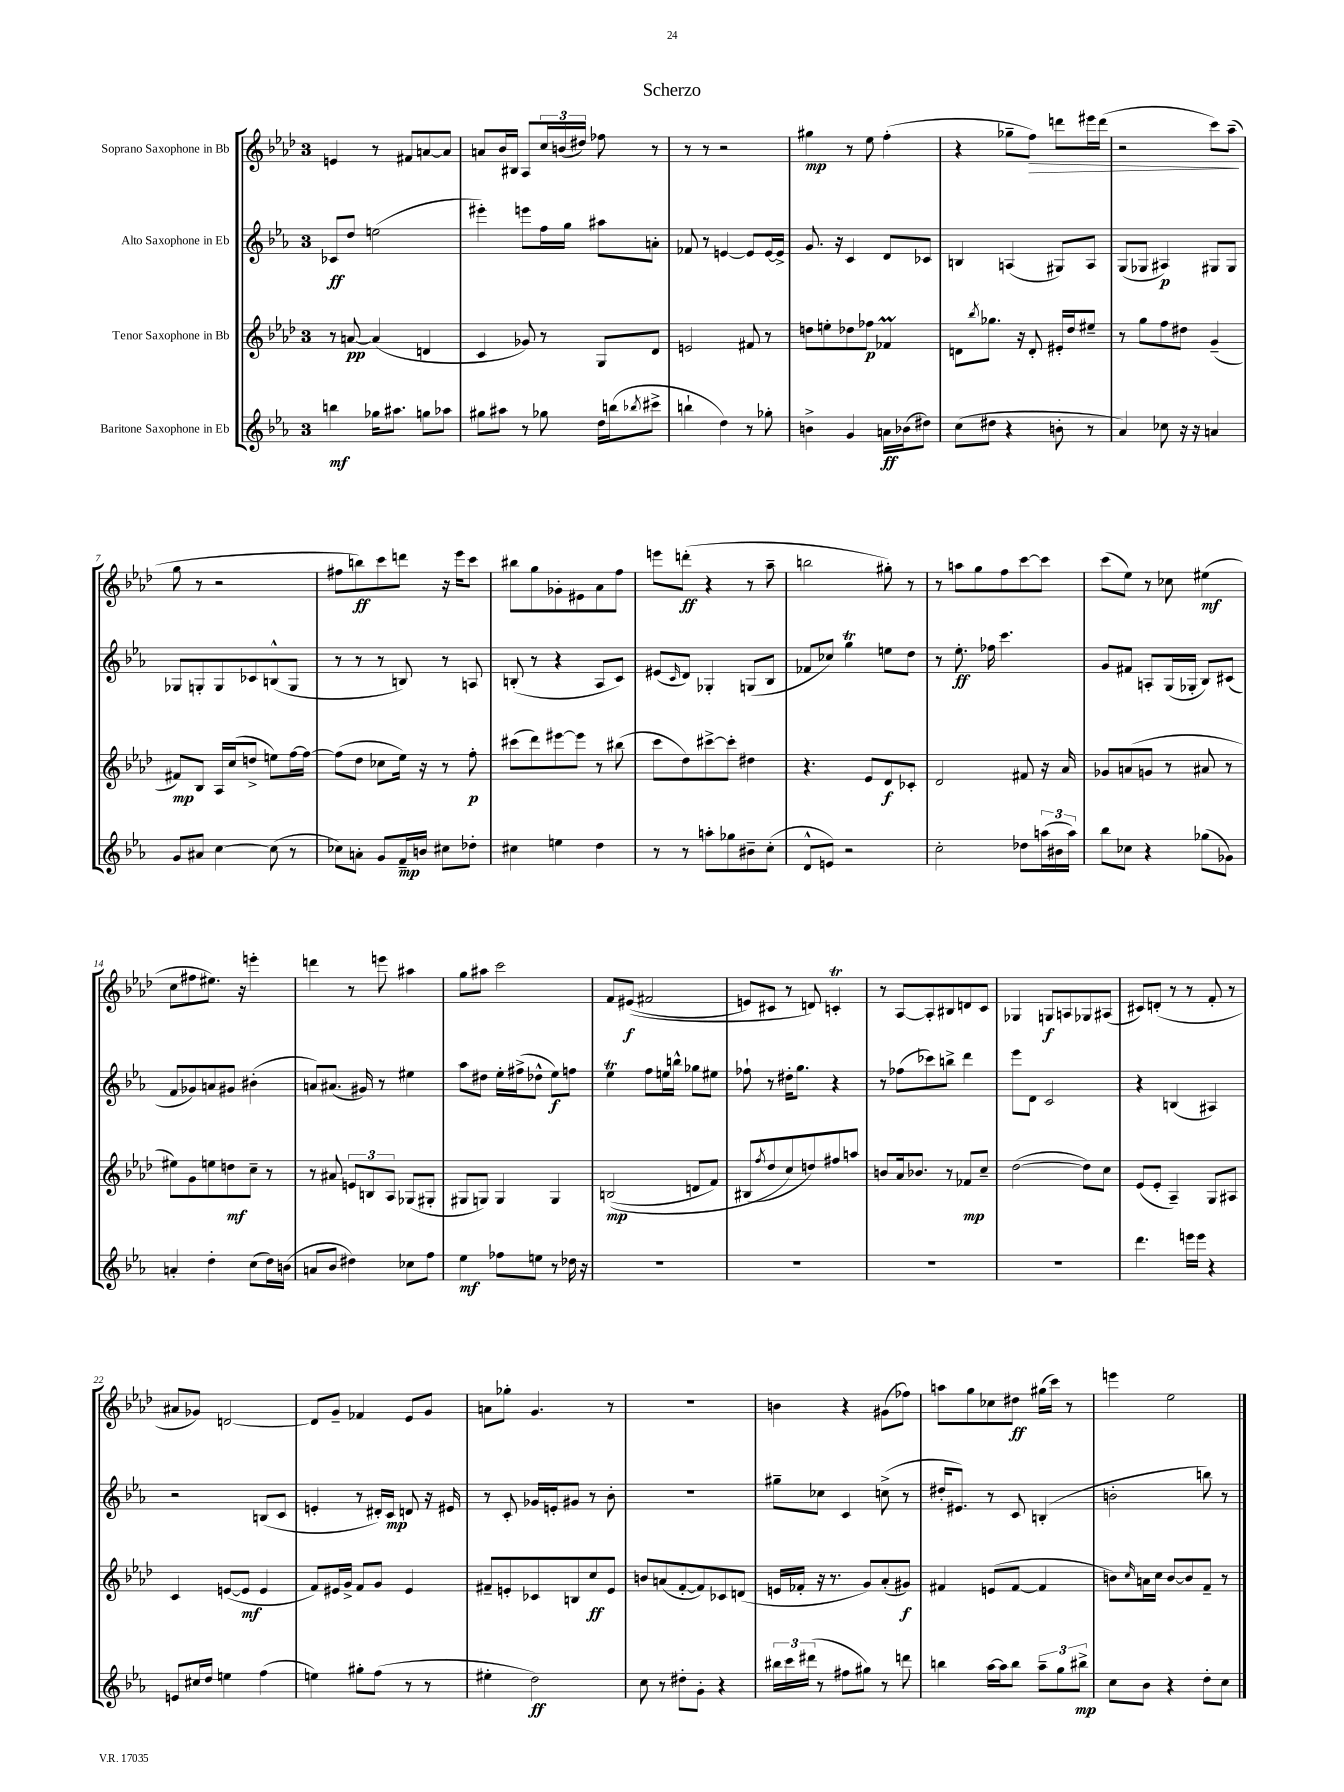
\header { title = "Scherzo" }
<<
\new StaffGroup <<
\new Staff = "s0" \with { instrumentName = "Soprano Saxophone in Bb" } {
    \clef treble \key aes \major \once \override Staff.TimeSignature.style = #'single-digit \time 3/4
    e'4 r8 fis'8 a'8~ a'8 |
    a'8 bes'16 bis16 aes8 \tuplet 3/2 { c''16 b'16( dis''16) } fes''8 r8 |
    r8 r8 r2 |
    gis''4\mp r8 ees''8 f''4-.( |
    r4 ges''8-- f''8\>) d'''8 eis'''16 d'''16( |
    r2 c'''8) aes''8--\!( |
    g''8 r8 r2 |
    fis''8 b''8\ff) c'''8 d'''8 r16 ees'''16 c'''8 |
    bis''8 g''8 ges'8-. eis'8 aes'8 f''8 |
    e'''8 d'''8-.\ff( r4 r8 aes''8-- |
    b''2 gis''8-.) r8 |
    r8 a''8 g''8 f''8 c'''8~ c'''8 |
    c'''8( ees''8) r8 ces''8 eis''4\mf( |
    c''8 fis''8 eis''8.) r16 e'''4-. |
    d'''4 r8 e'''8 ais''4 |
    g''8 ais''8 c'''2 |
    f'8 eis'8\f(\( fis'2 |
    e'8) cis'8 r8 d'8\) c'4-.\trill |
    r8 aes8~ aes8-. bis8 d'8 c'8 |
    ges4 g8\f a8 ges8 ais8( |
    cis'8) d'8-.( r8 r8 f'8-. r8 |
    ais'8 ges'8) d'2~ |
    d'8 g'8-- fes'4 ees'8 g'8 |
    a'8 ges''8-. g'4. r8 |
    R2. |
    b'4 r4 gis'8( fes''8) |
    a''8 g''8 ces''8 dis''8\ff gis''16( c'''16) r8 |
    e'''4 ees''2 \bar "|." |
}
\new Staff = "s1" \with { instrumentName = "Alto Saxophone in Eb" } {
    \clef treble \key ees \major \once \override Staff.TimeSignature.style = #'single-digit \time 3/4
    ces'8\ff d''8 e''2( |
    eis'''4-.) e'''8 f''16 g''16 ais''8 a'8-. |
    fes'8 r8 e'4~ e'8 e'16~ e'16-> |
    g'8. r16 c'4 d'8 ces'8 |
    b4 a4( gis8) a8 |
    g8( ges8 ais4\p) gis8 gis8 |
    ges8 g8-. g8 ces'8 b8-^( g8 |
    r8 r8 r8 b8) r8 a8 |
    b8-.( r8 r4 aes8 c'8) |
    eis'8( \grace { c'16 } d'8) ges4-. g8( bes8 |
    fes'8 ces''8) g''4\trill e''8 d''8 |
    r8 ees''8.-.\ff fes''16 c'''4. |
    g'8 fis'8 a8-. g16( ges16-. bes8) cis'8( |
    f'8 ges'8) a'8 gis'8 bis'4-.( |
    a'8) ais'8.( gis'16) r8 eis''4 |
    aes''8 dis''8 ees''16-. fis''16->( des''8-^ ees''8\f) f''8 |
    ees''4\trill f''8 e''16 b''16-^ ges''8 eis''8 |
    fes''8-! r8 dis''16-. g''8. r4 |
    r8 fes''8( ces'''8) b''8-> d'''4 |
    ees'''8 d'8 c'2 |
    r4 b4( ais4) |
    r2 b8( c'8 |
    e'4-. r8 dis'16-.) c'16\mp d'8 r16 eis'16 |
    r8 c'8-. ges'16 e'16-. gis'8 r8 bes'8-. |
    R2. |
    gis''8-- ces''8 c'4 c''8->( r8 |
    dis''16-. eis'8.) r8 c'8 b4-.( |
    b'2-. b''8) r8 \bar "|." |
}
\new Staff = "s2" \with { instrumentName = "Tenor Saxophone in Bb" } {
    \clef treble \key aes \major \once \override Staff.TimeSignature.style = #'single-digit \time 3/4
    r8 a'8~\pp a'4( d'4 |
    c'4 ges'8) r8 g8 des'8 |
    e'2 fis'8 r8 |
    d''8 e''8-. des''8 fes''8\p fes'4\prall |
    d'8 \acciaccatura { bes''8 } ges''8. r16 d'8-. eis'16-. des''16 eis''8-- |
    r8 g''8 f''8 dis''8 g'4--( |
    fis'8\mp) bes8 aes16 c''16( d''8-> e''8) f''16~ f''16~ |
    f''8( des''8 ces''8 ees''16) r16 r8 f''8-.\p |
    cis'''8( des'''8) eis'''8~ eis'''8 r8 bis''8( |
    c'''8 des''8) cis'''8~-> cis'''8-. dis''4 |
    r4. ees'8 des'8\f ces'8-. |
    des'2 fis'8 r16 aes'16 |
    ges'8 a'8( g'8 r8 ais'8 r8 |
    eis''8) g'8 e''8 d''8\mf c''8-- r8 |
    r8 ais'8 \tuplet 3/2 { e'8 b8 aes8 } ges8( gis8-. |
    gis8 g8) g4 g4 |
    b2\mp(\( d'8 f'8) |
    bis8( \acciaccatura { f''8 } des''8 c''8\) d''8) fis''8 a''8 |
    b'8 aes'16 bes'8. r8 fes'8\mp c''8-- |
    des''2~( des''8) c''8 |
    ees'8( ees'8-. aes4--) g8 ais8 |
    c'4 e'8~( e'8\mf e'4 |
    f'8) eis'16 g'16-> f'8 g'8 eis'4 |
    fis'8-- e'8-. ces'8 b8 c''8\ff e'8 |
    b'8 a'8( f'8~-. f'8) ces'8 d'8( |
    e'16 fes'16-. r16 r8. g'8) aes'8-.( gis'8\f) |
    fis'4 e'8( fis'8~ fis'4 |
    b'8) \grace { c''16 } a'16 c''16 b'8~ b'8 f'8-- r8 \bar "|." |
}
\new Staff = "s3" \with { instrumentName = "Baritone Saxophone in Eb" } {
    \clef treble \key ees \major \once \override Staff.TimeSignature.style = #'single-digit \time 3/4
    b''4\mf ges''16 ais''8. g''8 aes''8 |
    gis''8 ais''8 r8 ges''8 d''16 b''16( \acciaccatura { bes''8 } cis'''8-> |
    b''4-! d''4) r8 ges''8-. |
    b'4-> g'4 a'16\ff bes'16( dis''8) |
    c''8( dis''8 r4 b'8-. r8 |
    aes'4) ces''8 r16 r16 a'4 |
    g'8 ais'8 c''4~ c''8( r8 |
    ces''8) a'8-. g'8 f'16--\mp b'16 cis''8 des''8-. |
    cis''4 e''4 d''4 |
    r8 r8 a''8-. ges''8 bis'8-- c''8-.( |
    d'8-^ e'8) r2 |
    c''2-. des''8 \tuplet 3/2 { a''16( bis'16 a''16) } |
    bes''8 ces''8 r4 ges''8( ges'8) |
    a'4-. d''4-. c''8( d''16) b'16( |
    a'8 bes'8 dis''4) ces''8 f''8 |
    ees''4\mf fes''8 e''8 r8 des''16 r16 |
    R2. |
    R2. |
    R2. |
    R2. |
    d'''4. e'''16 e'''16 r4 |
    e'8 cis''16 d''16 e''4 f''4( |
    e''4) gis''8-. f''8( r8 r8 |
    eis''4-. d''2\ff) |
    c''8 r8 dis''8-. g'8-. r4 |
    \tuplet 3/2 { bis''16 c'''16 dis'''16( } r8 fis''8 gis''8) r8 d'''8 |
    b''4 aes''16~ aes''16 b''8 \tuplet 3/2 { aes''8-- g''8 bis''8->\mp } |
    c''8 bes'8 r4 d''8-. c''8 \bar "|." |
}
>>
>>
